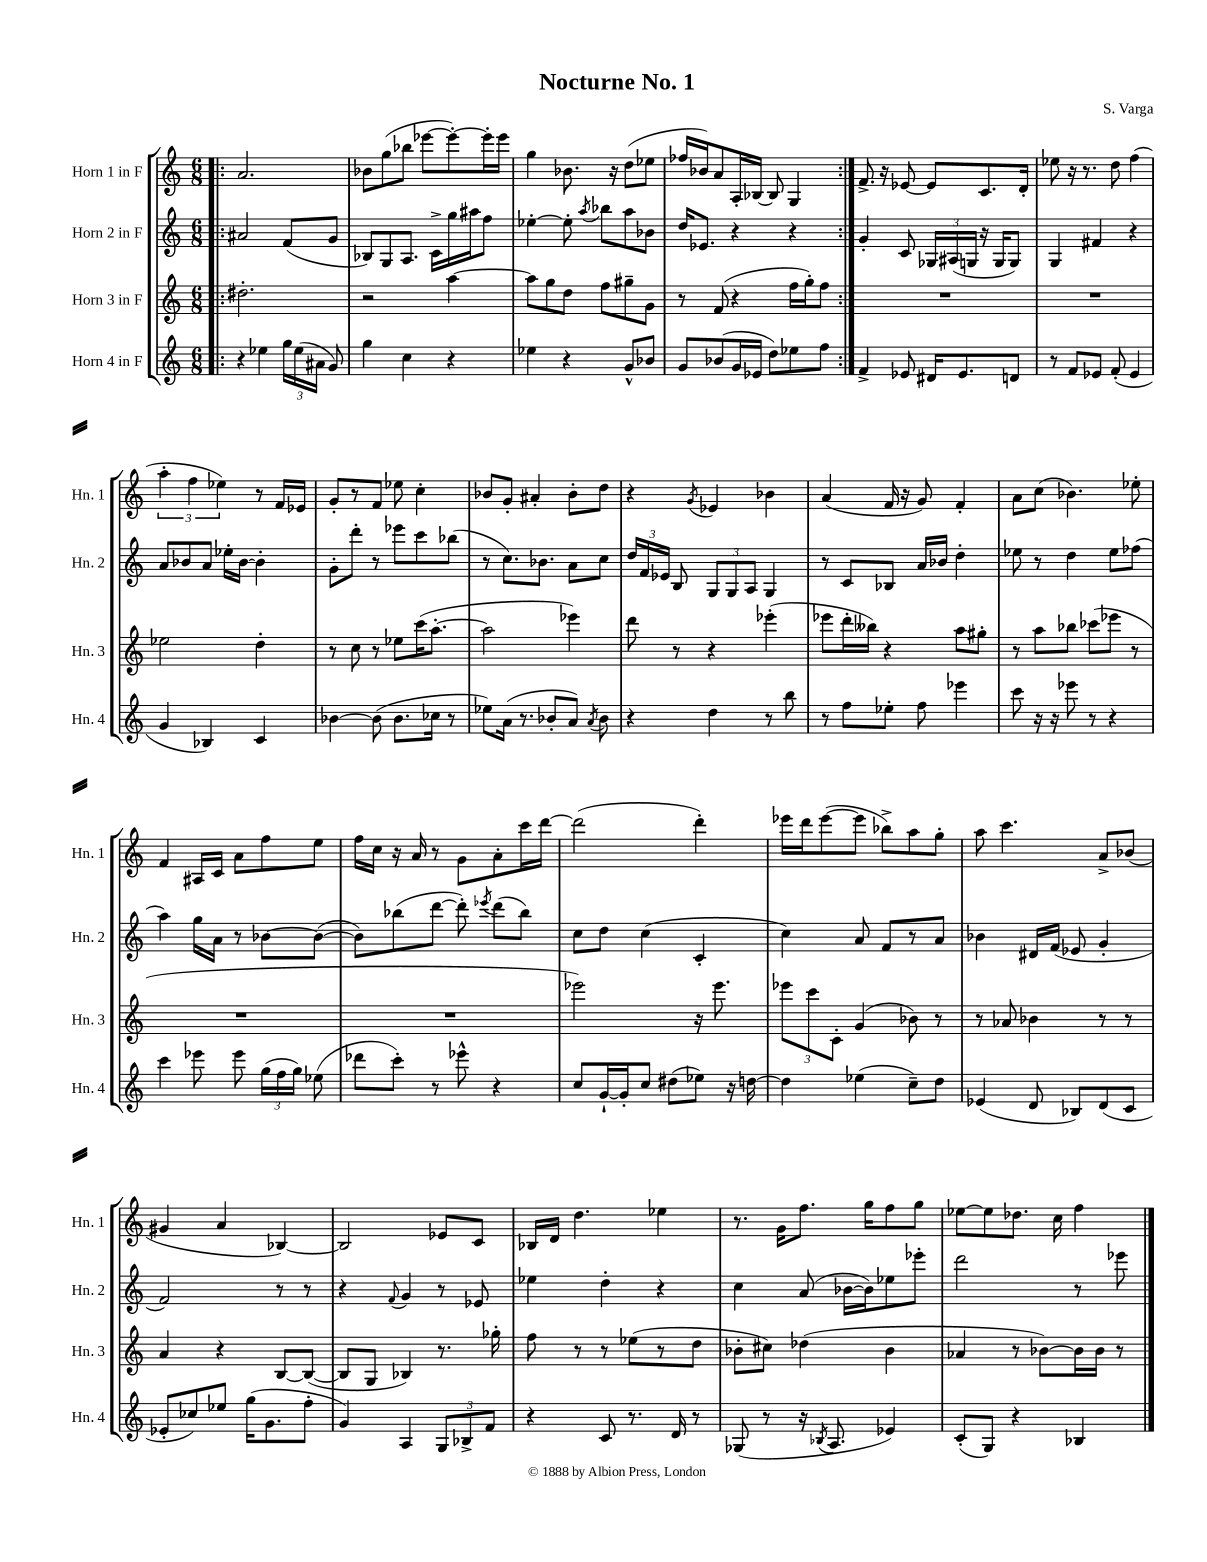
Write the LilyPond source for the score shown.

\header { title = "Nocturne No. 1" composer = "S. Varga" }
<<
\new StaffGroup <<
\new Staff = "s0" \with { instrumentName = "Horn 1 in F" shortInstrumentName = "Hn. 1" } {
    \clef treble \key c \major \numericTimeSignature \time 6/8
    \autoBeamOff \repeat volta 2 { \bar ".|:" a'2. |
    bes'8[ g''8( bes''8] ees'''8[~ ees'''8~-.) ees'''16-. ees'''16] |
    g''4 bes'8. r16 d''8[( ees''8] |
    fes''16[ bes'16) a'8 a16-. bes16]~ bes8 g4 | }
    f'8.-> r16 ees'8~ ees'8[ c'8. d'16]-. |
    ees''8 r16 r8. d''8 f''4( |
    \tuplet 3/2 { a''4-. f''4 ees''4) } r8 f'16[ ees'16] |
    g'8[-. r8 f'8] ees''8 c''4-. |
    bes'8[ g'8]-. ais'4-. bes'8[-. d''8] |
    r4 \acciaccatura { g'8 } ees'4 bes'4 |
    a'4( f'16 r16 g'8) f'4-. |
    a'8[ c''8]( bes'4.) ees''8-. |
    f'4 ais16[ c'16] a'8[ f''8 e''8] |
    f''16[ c''16] r16 a'16 r8 g'8[ a'8-. c'''16 d'''16]~ |
    d'''2( d'''4-.) |
    ees'''16[ d'''16 ees'''8~( ees'''8] bes''8[->) a''8 g''8]-. |
    a''8 c'''4. a'8[-> bes'8]( |
    gis'4 a'4 bes4~) |
    bes2 ees'8[ c'8] |
    bes16[ d'16] d''4. ees''4 |
    r8. g'16[ f''8.] g''16[ f''8 g''8] |
    ees''8[~ ees''8 des''8.] c''16 f''4 \bar "|." |
}
\new Staff = "s1" \with { instrumentName = "Horn 2 in F" shortInstrumentName = "Hn. 2" } {
    \clef treble \key c \major \numericTimeSignature \time 6/8
    \autoBeamOff \repeat volta 2 { \bar ".|:" ais'2 f'8[( g'8] |
    bes8[) g8 a8.] c'16[-> g''16 ais''16 f''8] |
    ees''4~-. ees''8-. \acciaccatura { a''8 } bes''8[ a''8 bes'8] |
    d''16[ ees'8.] r4 r4 | }
    g'4-. c'8 \tuplet 3/2 { ges16[ ais16( g16] } r16 g16[ g8]) |
    g4 fis'4 r4 |
    a'8[ bes'8 a'8] ees''16[-. bes'16]~ bes'4-. |
    g'8[-. d'''8]-. r8 ees'''8[ c'''8 bes''8]( |
    r8 c''8.[) bes'8.] a'8[ c''8] |
    \tuplet 3/2 { d''16[ f'16 ees'16] } b8 \tuplet 3/2 { g8[ g8 a8] } g4 |
    r8 c'8[ bes8] a'16[ bes'16] d''4-. |
    ees''8 r8 d''4 ees''8[ fes''8]( |
    a''4) g''16[ a'16] r8 bes'8[~ bes'8]~( |
    bes'8[) bes''8( d'''8]~ d'''8-.) \acciaccatura { ees'''8 } d'''8[( bes''8]) |
    c''8[ d''8] c''4( c'4-. |
    c''4) a'8 f'8[ r8 a'8] |
    bes'4 dis'16[ f'16]( ees'8 g'4-. |
    f'2) r8 r8 |
    r4 \appoggiatura { f'8 } g'4 r8 ees'8 |
    ees''4 d''4-. r4 |
    c''4 a'8( bes'16[~ bes'16) ees''8 ees'''8]-. |
    d'''2 r8 ees'''8 \bar "|." |
}
\new Staff = "s2" \with { instrumentName = "Horn 3 in F" shortInstrumentName = "Hn. 3" } {
    \clef treble \key c \major \numericTimeSignature \time 6/8
    \autoBeamOff \repeat volta 2 { \bar ".|:" dis''2.-. |
    r2 a''4~ |
    a''8[ g''8 d''8] f''8[ gis''8-- g'8] |
    r8 f'8( r4 f''16[ g''16-.) f''8] | }
    R2. |
    R2. |
    ees''2 d''4-. |
    r8 c''8 r8 ees''8[ c'''16( a''8.]~-. |
    a''2 ees'''4) |
    d'''8 r8 r4 ees'''4-.( |
    ees'''8[ d'''16-. beses''16]) r4 a''8[ gis''8]-. |
    r8 a''8[ bes''8] ces'''8[( ees'''8] r8 |
    R2. |
    R2. |
    ees'''2) r16 ees'''8. |
    \tuplet 3/2 { ees'''8[ c'''8 c'8]-. } g'4( bes'8) r8 |
    r8 aes'8 bes'4 r8 r8 |
    a'4 r4 b8[~ b8]~( |
    b8[ g8] bes4) r8. ges''16-. |
    f''8 r8 r8 ees''8[( r8 d''8] |
    bes'8[-. cis''8]) des''4( bes'4 |
    aes'4 r8 bes'8[~) bes'16 bes'16] r8 \bar "|." |
}
\new Staff = "s3" \with { instrumentName = "Horn 4 in F" shortInstrumentName = "Hn. 4" } {
    \clef treble \key c \major \numericTimeSignature \time 6/8
    \autoBeamOff \repeat volta 2 { \bar ".|:" r4 ees''4 \tuplet 3/2 { g''16[ ees''16( ais'16] } g'8) |
    g''4 c''4 r4 |
    ees''4 r4 g'8[-^ bes'8] |
    g'8[ bes'8( g'16 ees'16] d''8[) ees''8 f''8] | }
    f'4-> ees'8 dis'16[ ees'8. d'8] |
    r8 f'8[ ees'8] f'8-.( ees'4 |
    g'4 bes4) c'4 |
    bes'4~ bes'8( bes'8.[ ces''16] r8 |
    ees''8[) a'16]( r8. bes'8[-. a'8]) \acciaccatura { a'8 } bes'8 |
    r4 d''4 r8 b''8 |
    r8 f''8[ ees''8]-. f''8 ees'''4 |
    c'''8 r16 r16 ees'''8 r8 r4 |
    c'''4 ees'''8 ees'''8 \tuplet 3/2 { g''16[( f''16 g''16]) } ees''8( |
    des'''8[ c'''8]-.) r8 ees'''8-^ r4 |
    c''8[ g'16~-! g'16-. c''8] dis''8[( ees''8]) r16 d''16~ |
    d''4 ees''4( c''8[--) d''8] |
    ees'4( d'8 bes8[) d'8( c'8] |
    ees'8[-. ces''8) ees''8] g''16[( g'8. f''8]-. |
    g'4) a4 \tuplet 3/2 { g8[ bes8-> f'8] } |
    r4 c'8 r8. d'16 r8 |
    ges8( r8 r16 \acciaccatura { bes8 } a8. ees'4) |
    c'8[-.( g8]) r4 bes4 \bar "|." |
}
>>
>>
\layout { \context { \Score \remove "Bar_number_engraver" } }
